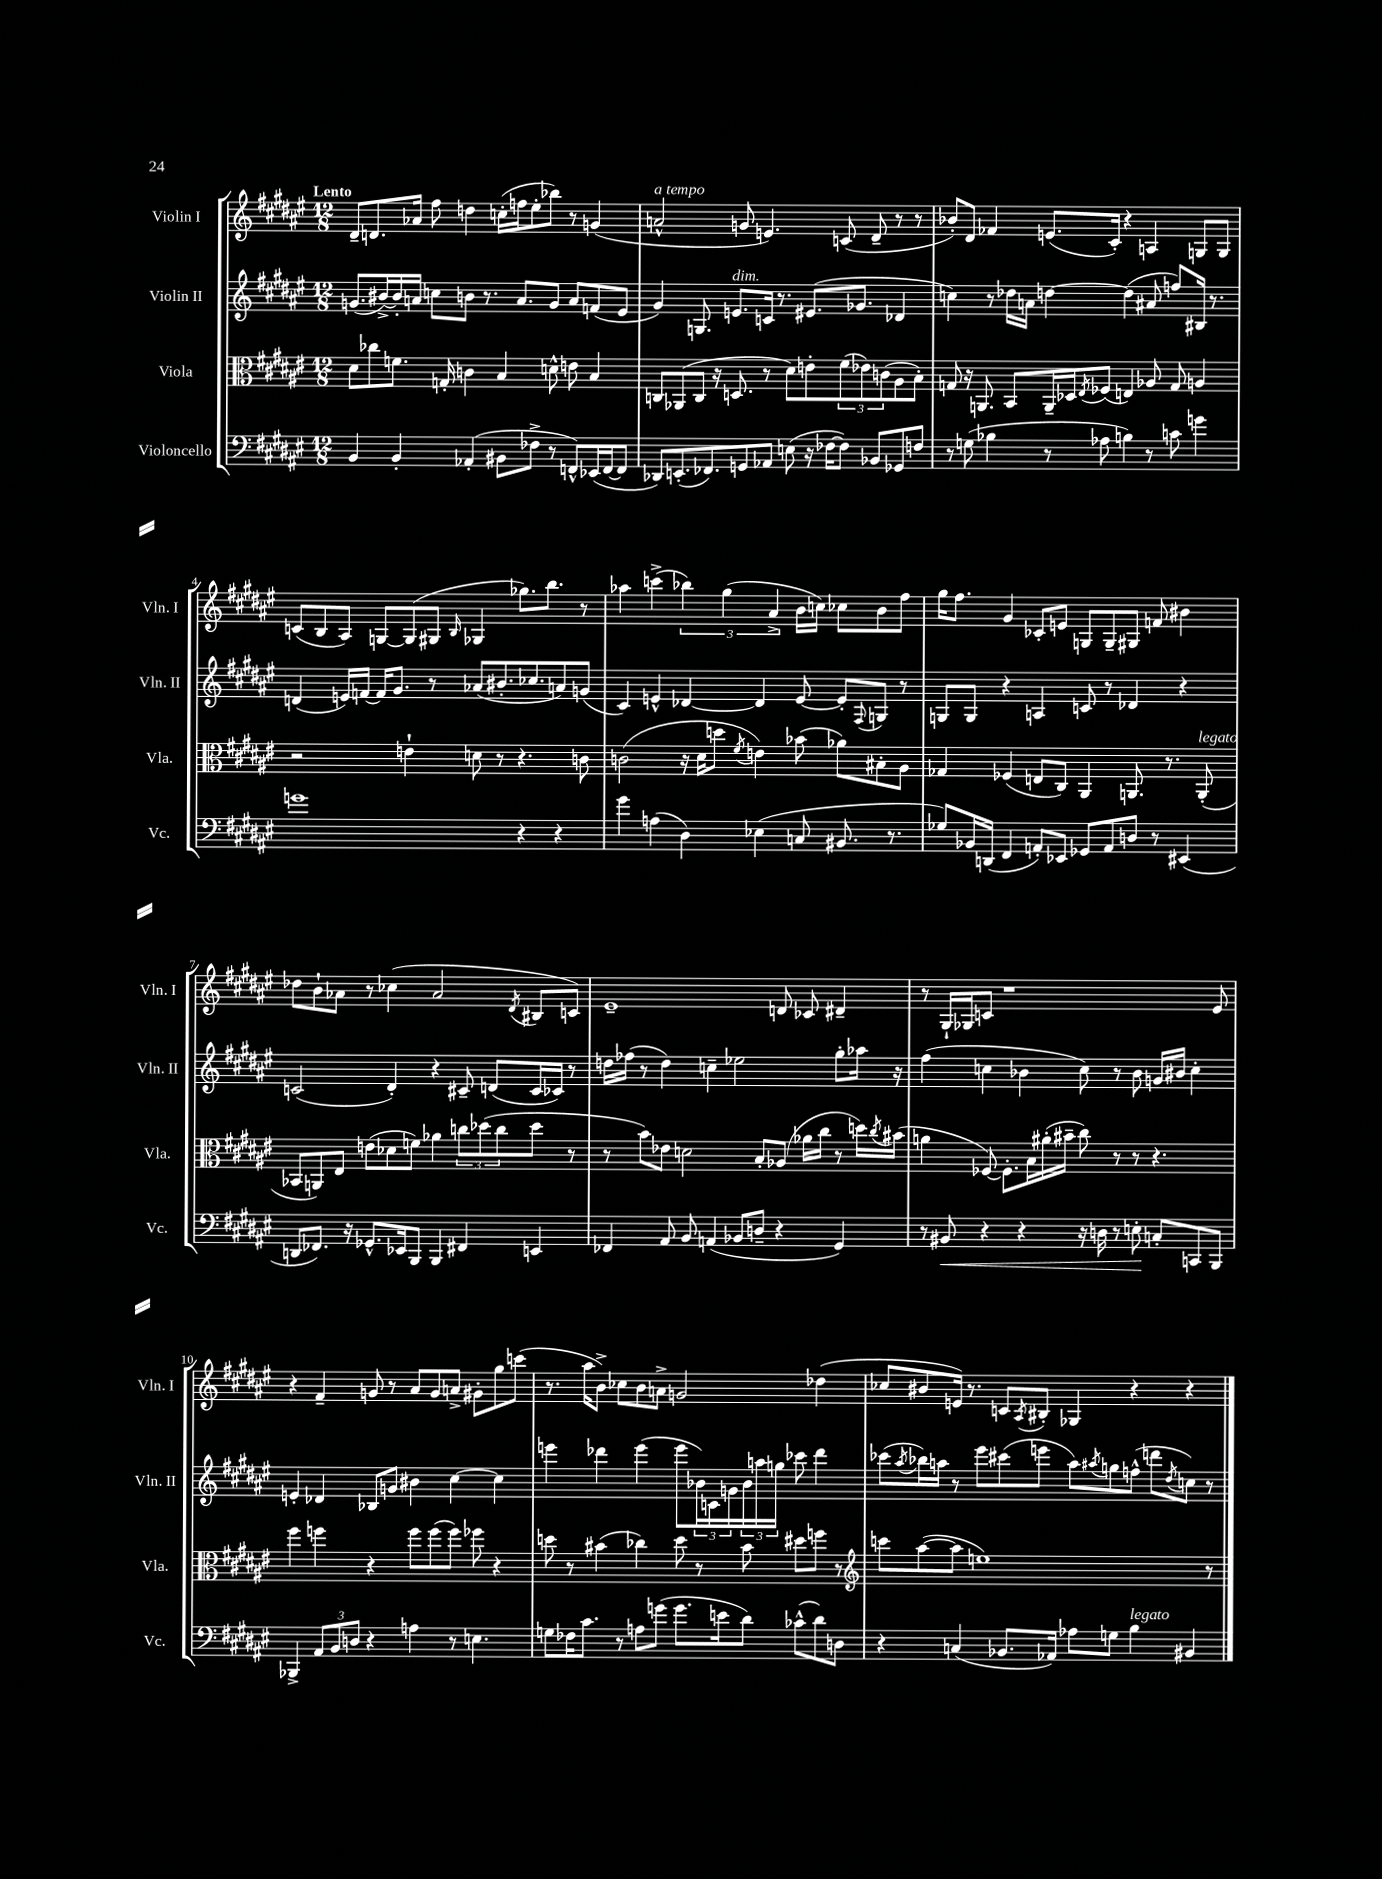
<<
\new StaffGroup <<
\new Staff = "s0" \with { instrumentName = "Violin I" shortInstrumentName = "Vln. I" } {
    \clef treble \key fis \major \numericTimeSignature \time 12/8 \tempo "Lento"
    dis'8-- d'8. aes'16 fis''8 d''4 c''16-.( f''16 eis''8-. bes''8) r8 g'4( |
    a'2-^^\markup { \italic "a tempo" } g'8 e'4.) c'8( dis'8-- r8 r8 |
    bes'8-.) dis'8 fes'4 e'8.( cis'16-.) r4 a4 g8 g8 |
    c'8( b8 ais8) g8~ g8( gis8 \grace { b16 } ges4 ges''8.) b''8. r8 |
    aes''4 c'''4->( \tuplet 3/2 { bes''4) gis''4( ais'4-> } b'16 c''16) ces''8 b'8 fis''8 |
    gis''16 fis''8. gis'4 ces'8-. e'8 g8 g8-- gis8 f'8 bis'4 |
    des''8 b'8-! aes'8 r8 ces''4( aes'2 \acciaccatura { dis'8 } bis8 c'8) |
    eis'1-- d'8 ces'8 dis'4-- |
    r8 gis16-! ges16 c'8 r1 eis'8 |
    r4 fis'4-- g'8 r8 ais'8 g'8 a'8-> gis'8-. gis''8 c'''8( |
    r8. ais''16 b'8->) ces''8 b'8 a'8-> g'2 des''4( |
    ces''8 bis'8 e'16) r8. c'8 \acciaccatura { ais8 } bis8-. ges4 r4 r4 \bar "|." |
}
\new Staff = "s1" \with { instrumentName = "Violin II" shortInstrumentName = "Vln. II" } {
    \clef treble \key fis \major \numericTimeSignature \time 12/8
    g'8.( bis'16~->) bis'16-. a'16 c''8 b'8 r8. a'8. g'8 a'8 f'8( eis'8 |
    gis'4) g8. e'8.^\markup { \italic "dim." } c'16 r8. eis'8.( ges'8. des'4 |
    c''4) r8 des''16 a'16 d''4~ d''4( ais'8 f''8) bis16 r8. |
    d'4( e'16) f'16~ f'16 gis'8. r8 aes'8( bis'8.-. ces''8. a'8) g'8( |
    cis'4) e'4-^ des'4~ des'4 e'8~ e'8-. \appoggiatura { fis8 } g8 r8 |
    g8 g8 r4 a4 c'8 r8 des'4 r4 |
    c'2( dis'4-.) r4 cis'8-- d'8( cis'16 ces'16) r8 |
    d''16 fes''16( r8 d''4) c''4-- ees''2 gis''8-. aes''16 r16 |
    fis''4( c''4 bes'4 c''8) r8 bes'8 g'16 bis'16 c''4-. |
    e'4-. des'4 bes8 g'8 bis'4 cis''4~ cis''4 |
    e'''4 des'''4 e'''4( e'''8 \tuplet 3/2 { bes'16) c'16 g'16 } \tuplet 3/2 { bes'16 a''16 g''16 } ces'''8 des'''4 |
    ces'''8( \acciaccatura { ais''8 } bes''16) a''16 r8 eis'''8 cis'''8( e'''8 a''8) \acciaccatura { ais''8 } g''8 f''8-^( d'''8 \acciaccatura { dis''8 } c''8) r8 \bar "|." |
}
\new Staff = "s2" \with { instrumentName = "Viola" shortInstrumentName = "Vla." } {
    \clef alto \key fis \major \numericTimeSignature \time 12/8
    dis'8 ces''8 f'8. g16-. c'4 b4 d'8-^ e'8 b4 |
    c8 aes,8( c8 r16 d8. r8 dis'8) e'8-. \tuplet 3/2 { fis'8( ees'8) c'8( } ais8 b8-.) |
    g8 r16 a,8. b,8 a,16-- des16 \acciaccatura { eis8 } fes8( e4) aes8 g8 a4 |
    r2 e'4-! d'8 r8 r4. c'8 |
    c'2( r16 dis'16 d''8 \acciaccatura { fis'8 } e'4) bes'8( aes'8) bis8-. ais8 |
    ges4 fes4( e8 cis8) ais,4 a,8. r8. a,8-.^\markup { \italic "legato" }( |
    bes,8 a,8) eis8 e'8( des'8 f'8) aes'4 \tuplet 3/2 { c''8 des''8( c''8 } des''8 r8 |
    r8 b'8) ees'8 d'2 b8-. aes8( aes'16 cis''16 r8 d''16) \acciaccatura { cis''8 } bis'16( |
    a'4 fes8~) fes8.-. b16 ais'16-.( bis'16-- cis''8) r8 r8 r4. |
    fis''4 f''4 r4 f''8 f''8( f''8) fes''8 r4 |
    d''8 r8 bis'4( ces''4) d''8 r8 bis'8 dis''8 f''8 r8 |
    \clef treble c'''8 ais''8~( ais''8 e''1) r8 \bar "|." |
}
\new Staff = "s3" \with { instrumentName = "Violoncello" shortInstrumentName = "Vc." } {
    \clef bass \key fis \major \numericTimeSignature \time 12/8
    b,4 b,4-. aes,4-.( bis,8 fes8-> r8 f,8-^) ees,16( f,16~ f,8 |
    des,8) e,8.-.( fes,8.) g,8 aes,8 e8( r16 fes16~ fes8) bes,8 ges,8 f8 |
    r8 g8( bes4 r8 aes8 b4) r8 c'8 g'4 |
    g'1 r4 r4 |
    gis'4 a4( dis4) ees4( c8 bis,8. r8. |
    ges8) bes,16 d,16( fis,4 a,8-.) ees,8 ges,8 a,8 d8 r8 eis,4( |
    d,8 fes,8.) r16 ges,8.-^ ees,16 b,,8 b,,4 fis,4 e,4 |
    fes,4 ais,8 b,8 a,4( bes,8 d8-- r4 gis,4) |
    r8 bis,8\< r4 r4 r16 d16 r8 e8-.\! c8-. c,8 b,,8 |
    bes,,4-> \tuplet 3/2 { ais,8 b,8 d8 } r4 a4 r8 e4. |
    g8 fes16 cis'8. r8 a8 g'8( g'8. e'16 dis'8) ces'8-^( dis'8) d8 |
    r4 c4( bes,8. aes,16) aes8 g8 b4^\markup { \italic "legato" } bis,4 \bar "|." |
}
>>
>>
